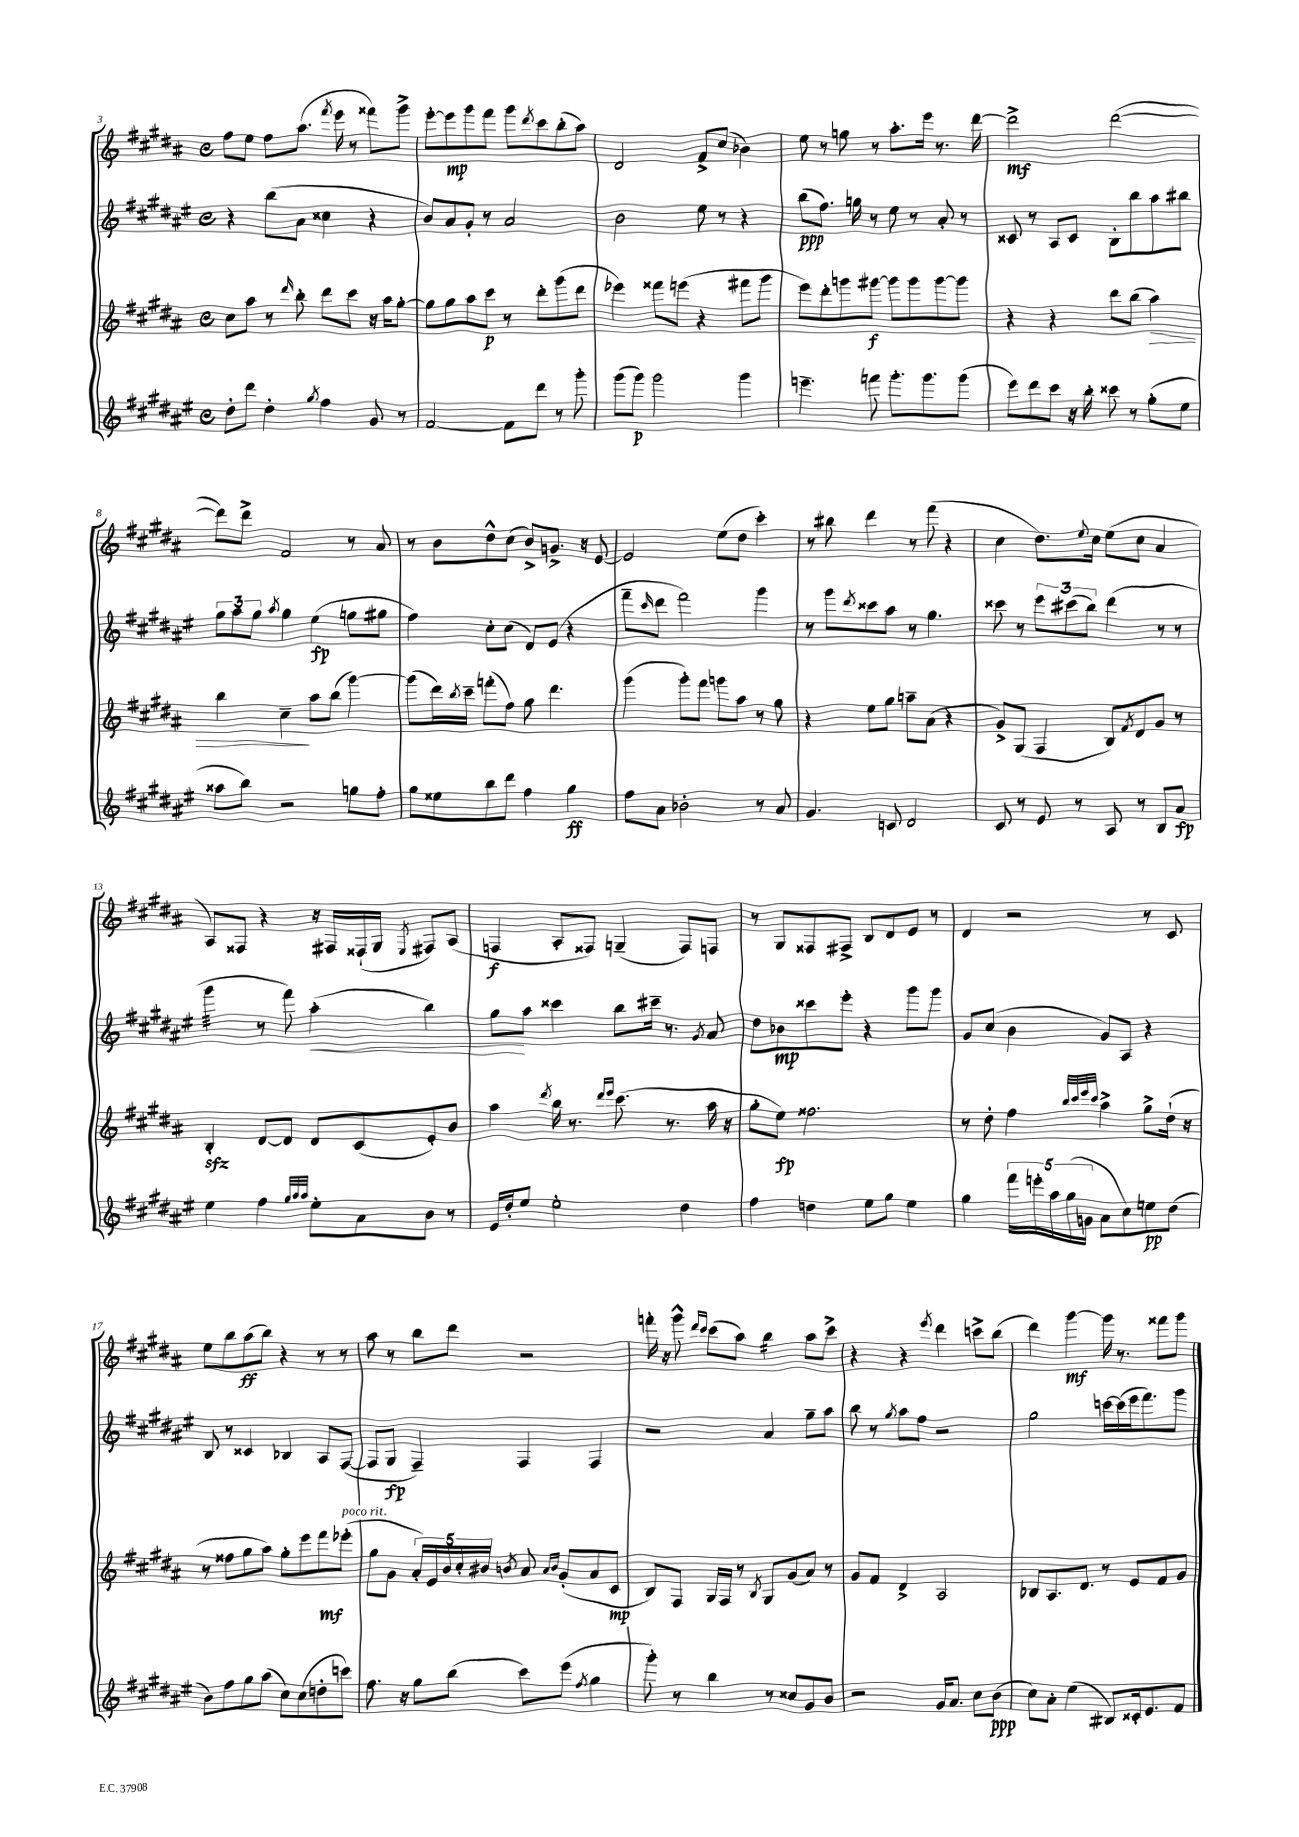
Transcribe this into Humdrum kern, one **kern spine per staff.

**kern	**kern	**kern	**kern
*staff4	*staff3	*staff2	*staff1
*clefG2	*clefG2	*clefG2	*clefG2
*k[f#c#g#d#a#e#]	*k[f#c#g#d#a#]	*k[f#c#g#d#a#e#]	*k[f#c#g#d#a#]
*M4/4	*M4/4	*M4/4	*M4/4
*met(c)	*met(c)	*met(c)	*met(c)
8dd#'	8cc#	4r	8ff#
8ddd#	8aa#	.	8ee
4dd#'	8r	(8bb	8ff#
.	16qqddd#	.	.
.	8bb'	8a#	(8.aa#
8qgg#	.	.	.
4ff#	8ddd#	4cc##	.
.	.	.	8qfff#
.	.	.	16eee
.	8ccc#	.	8r
8g#	16r	4r	8fff##)
.	16aa#	.	.
8r	[8gg#'	.	8ggg#^
=	=	=	=
[2f#	8gg#]	8b)	[8eee'
.	8gg#	8a#	8eee]
.	8aa#	8g#'	8ggg#
.	8ccc#	8r	8fff#
8f#]	8r	2a#	8ggg#
.	.	.	8qddd#
8ddd#	8ddd#'	.	8ccc#
8r	(8ggg#	.	(8bb'
8ggg#'	8ddd#	.	8aa#)
=	=	=	=
(8ggg#	4eee-)	2b	2d#
8ggg#)	.	.	.
2ggg#	8fff##	.	.
.	(8eee	.	.
.	4r	8ee#	8f#^
.	.	8r	(8cc#
4ggg#	8fff#	4r	4b-)
.	8ggg#	.	.
=	=	=	=
4.eee~	8eee)	(8bb	8ee
.	8ddd#'	8.ff#)	8r
.	8ggg	.	8gg
.	.	16gg	.
8fff	[8ggg#	8r	8r
8.ggg#'	8ggg#]	8ee#	8.aa#'
.	8ggg#	8r	.
8.ggg#	.	.	16eee
.	[8ggg#	8a#'	8.r
(8ggg#	8ggg#]	8r	.
.	.	.	[16ddd#
=	=	=	=
8eee#)	4r	8c##	2ddd#^]
8ddd#	.	8r	.
8ccc#	4r	8A#	.
16r	.	8c##	.
16bb'	.	.	.
8ccc##	8ddd#	8B'	([2ddd#
8r	(8bb	8bb	.
(8gg#'	4aa#)	8aa#	.
8ee#	.	8bb#	.
=	=	=	=
8aa##	4bb	12gg#	8ddd#])
.	.	12aa#	.
8bb)	.	.	8ddd#^
.	.	12gg#	.
.	.	8qaa#	.
2r	4cc#~	4gg#	2f#
.	8aa#	(4ee#	.
.	(8bb	.	.
8gg	[4ggg#)	8gg	8r
8ff#'	.	8gg#	8a#
=	=	=	=
8gg#	(8ggg#]	4ff#)	8r
8ee##	16ddd#)	.	8b
.	8qbb	.	.
.	16ccc#~	.	.
8bb	(8fff'	8cc#'	8dd#^^
8ddd#	8ff#)	(8cc#	(8cc#
4ff#	8gg#	8d#)	8b^)
.	4.ddd#	(8e#	8.g^
4gg#	.	4r	.
.	.	.	16r
.	.	.	[8e
=	=	=	=
8ff#	(4ggg#	8fff#~	2e]
.	.	16qqccc#	.
8a#	.	8ddd#	.
2b-'	8ggg#')	2fff#)	.
.	8fff#	.	.
.	8ggg	.	(8ee
.	8aa#	.	8dd#
8r	8r	4ggg#	4ccc#')
8a#	8gg#	.	.
=	=	=	=
4.g#	4r	8r	8r
.	.	8ggg#	8bb#
.	.	8qddd#	.
.	8ee	8ccc##	4ddd#
8c	8gg#	8aa#	.
2d#	8aa~	8r	8r
.	(8a#	4.gg#	(8fff#
.	4r	.	4r
=	=	=	=
8c#	8g#^)	8ccc##	4cc#
8r	(8G#	8r	.
8e#	4F#	12eee#	8.dd#)
.	.	(12ccc#	.
8r	.	.	.
.	.	12bb)	.
.	.	.	8qqee
.	.	.	16cc#
8A#	8B)	(4ddd#	(8ee
.	8qf#	.	.
8r	8d#	.	8cc#
8B	8g#	8r	4a#
8a#	8r	8r	.
=	=	=	=
4ee#	4B'	4ggg#	8A#)
.	.	.	8F##
4ff#	[8d#	8r	4r
.	8d#]	8fff#)	.
32qqgg#	.	.	.
32qqaa#	.	.	.
32qqaa#	.	.	.
8ee#'	8d#	(4aa#'	16r
.	.	.	16F#
8a#	(8c#	.	(16F##`
.	.	.	16G#
.	.	.	8qE
8b	8e')	4bb)	8F#)
8r	8b	.	(8A#
=	=	=	=
16e#	4aa#	8gg#	4F
16dd#'	.	.	.
8ee#	.	8aa#	.
.	8qddd#	.	.
2ee#'	16bb	4ccc##	8A#'
.	8.r	.	.
.	.	.	8F##)
.	16qqddd#	.	.
.	16qqeee	.	.
.	(8.ccc#	8bb	(4G~
.	.	16ccc#~	.
.	8.r	8.r	.
4dd#	.	.	8F##)
.	.	8qg#	.
.	16aa#	8a#	8F
.	16r	.	.
=	=	=	=
4ff#	8gg#'	8dd#	8r
.	8ee)	8b-	8G#
4dd	2.ff##	8ccc##	8F##
.	.	8eee#'	8F#^
8ee#	.	4r	8B
8gg#	.	.	8d#
4ee#	.	8ggg#	8e
.	.	8ggg#	8r
=	=	=	=
4gg#	8r	8g#	4d#
.	8dd#'	(8cc#	.
20fff#	4ff#	4b	2r
20eee'	.	.	.
20aa#	.	.	.
(20gg#	.	.	.
20g	.	.	.
.	32qqbb	.	.
.	32qqccc#	.	.
.	32qqeee	.	.
.	32qqccc#	.	.
8a#	4aa#^	8g#)	.
8cc#)	.	8A#	.
8ee	8gg#^	4r	8r
(8dd#	(16dd#`	.	8c#
.	16r	.	.
=	=	=	=
8b)	8r	8B	8ee
8ff#	8ff##	8r	8bb
8gg#	8gg#	4c##	(8aa#
(8aa#	8aa#)	.	8bb)
8cc#)	8gg#'	4B-	4r
(8cc#	8eee	.	.
8dd'	8fff#	8A#	8r
8ccc)	(8eee-'	([8F#	8r
=	=	=	=
8.ff#	8gg#	8F#]	8aa#
.	8g#	8G#	8r
16r	.	.	.
8gg#	20a#')	4F#~)	8bb
.	20e	.	.
.	20b	.	.
(8bb	.	.	8ddd#
.	20cc#'	.	.
.	20b#	.	.
.	8qb	.	.
8ccc#)	8a#	4F#	2r
.	16qqa#	.	.
.	16qqb	.	.
(8eee#	(8g#'	.	.
8qff#	.	.	.
4gg#	8a#	4F#	.
.	8c#	.	.
=	=	=	=
8ggg#')	8B)	2r	16fff'
.	.	.	16r
8r	8F#	.	8ggg#^^
.	.	.	16qqddd#
.	.	.	16qqccc#
4bb	16G#	.	(8ccc#
.	16F#	.	.
.	8r	.	8aa#)
.	8qB	.	.
8r	8G#	4a#	4bb
8cc##	(8g#	.	.
8g#	8a#)	8gg#~	8aa#
8b	8r	8aa#	8ccc#^
=	=	=	=
2r	8g#	8bb	4r
.	8f#	8r	.
.	.	8qgg#	.
.	4d#^	8aa#	4r
.	.	8ff#	.
.	.	.	8qeee
16g#	2A#	2r	4ddd#
8.a#	.	.	.
8cc#	.	.	8ccc^
(8b	.	.	(8bb
=	=	=	=
8cc#)	8B-	2gg#	4ddd#)
8a#'	8.A#	.	.
(4ee#	.	.	[4ggg#
.	8.d#	.	.
8B#)	8r	[16ccc	16ggg#]
.	.	(16ccc]	8.r
16c##'	8e	16eee#	.
8.e#	.	8.fff#)	.
.	8f#	.	8fff##
8f#	8g#	8ggg#	8ggg#
==	==	==	==
*-	*-	*-	*-
